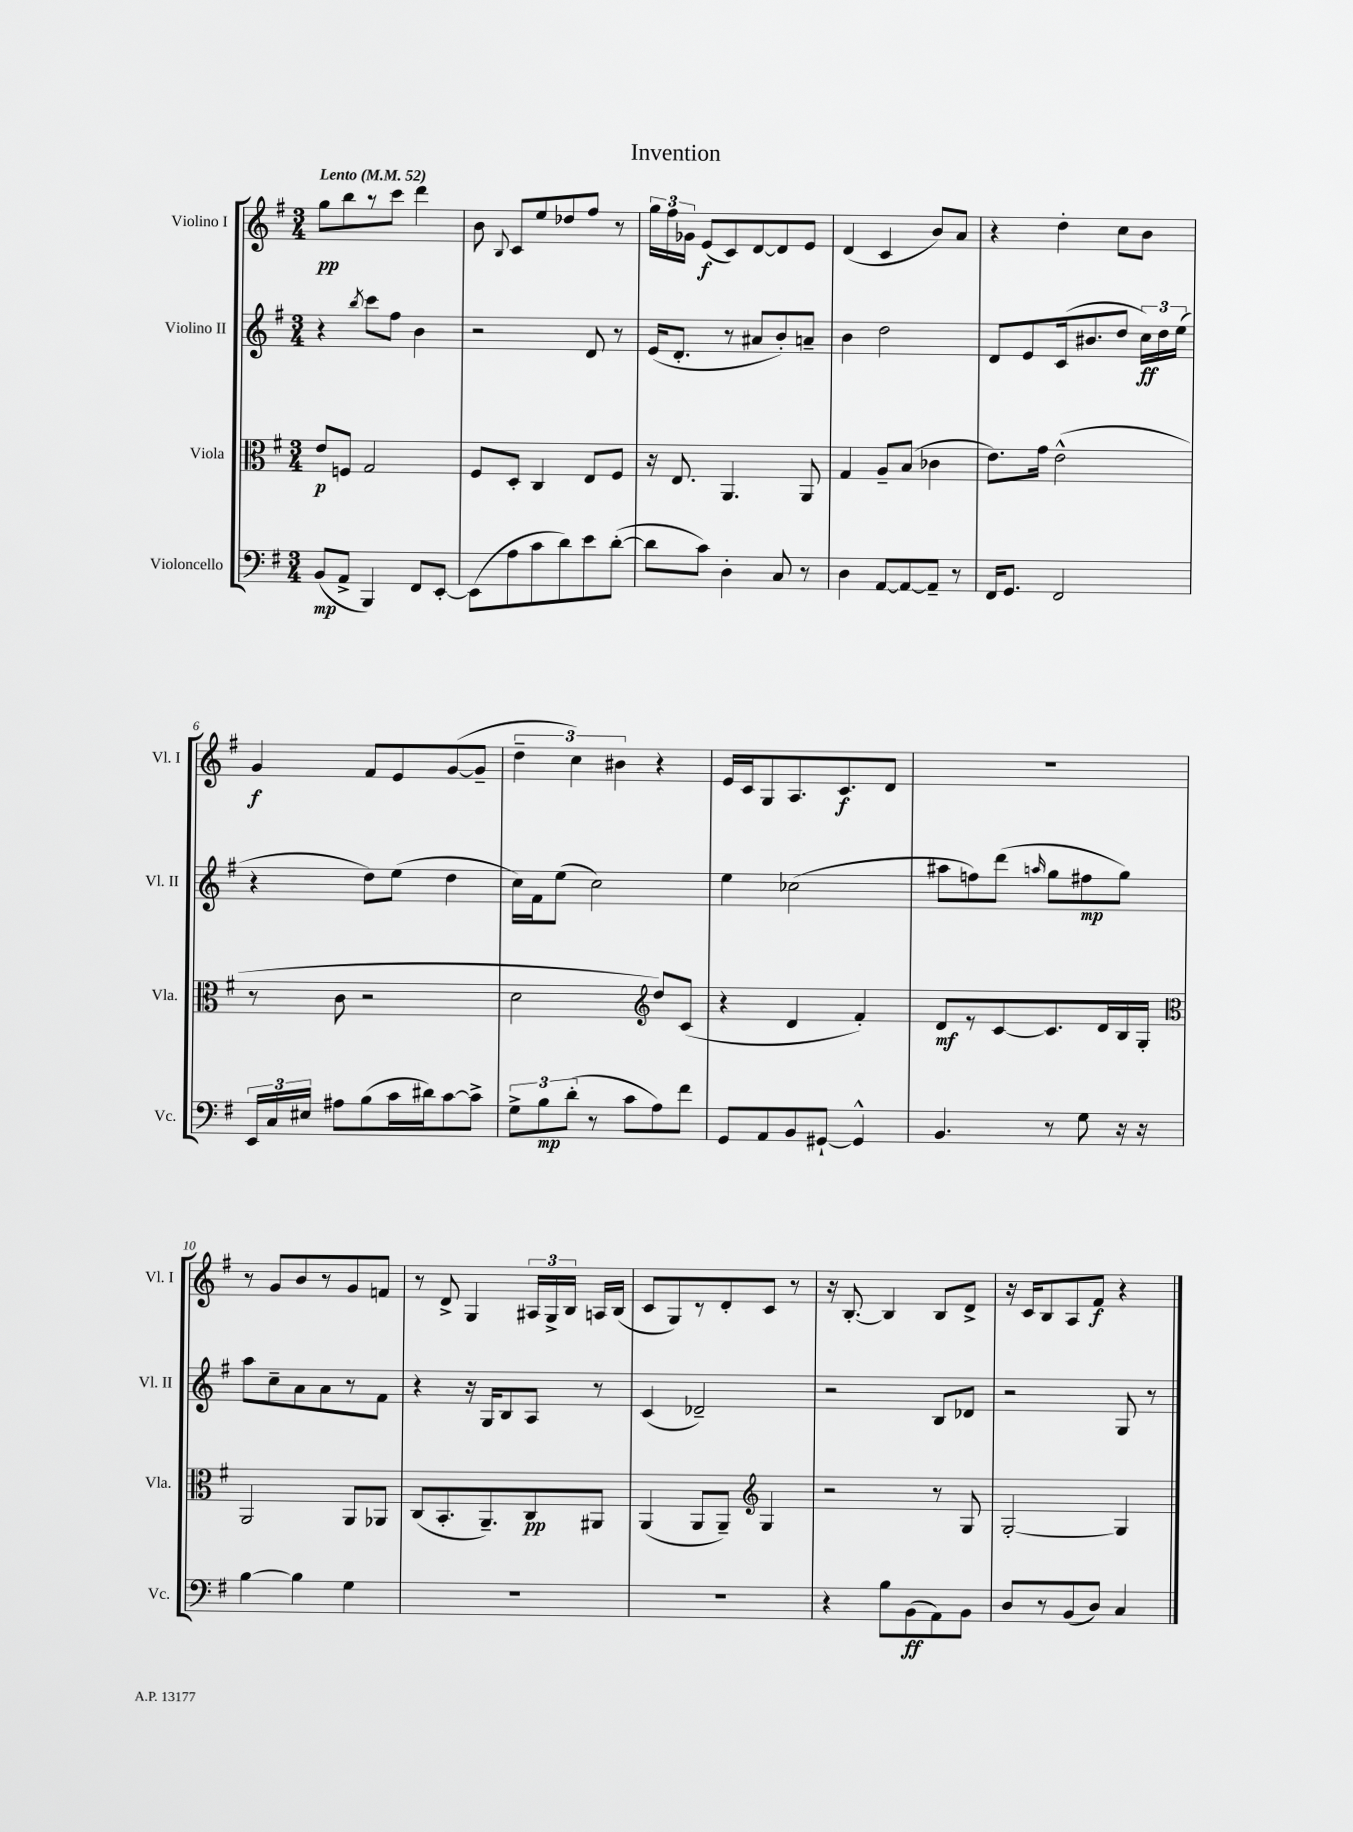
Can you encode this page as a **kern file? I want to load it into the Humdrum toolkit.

**kern	**kern	**kern	**kern
*staff4	*staff3	*staff2	*staff1
*clefF4	*clefC3	*clefG2	*clefG2
*k[f#]	*k[f#]	*k[f#]	*k[f#]
*M3/4	*M3/4	*M3/4	*M3/4
*MM52	*MM52	*MM52	*MM52
(8BB/L	8e/L	4r	8gg\L
8AA^/J	8F/J	.	8bb\
.	.	8qbb/	.
4BBB/)	2G/	8ccc\L	8r
.	.	8ff#\J	8ccc\J
8FF#/L	.	4b\	4ddd\
[8EE'/J	.	.	.
=	=	=	=
(8EE\]L	8F#/L	2r	8b\
.	.	.	8qqB/
8A\	8D'/J	.	8c/L
8c\	4C/	.	8ee/
8d\)	.	.	8dd-/
8e\	8E/L	8d/	8ff#/J
([8d'\J	8F#/J	8r	8r
=	=	=	=
8d\]L	16r	(16e/LK	24gg\LL
.	.	.	24ff#\
.	8.E/	8.d'/J	.
.	.	.	24g-\JJ
8c\J)	.	.	(8e/L
4D'\	4.AA/	8r	8c/)
.	.	8a#/L	[8d/
8C/	.	8b'/)	8d/]
8r	8AA/	8a~/J	8e/J
=	=	=	=
4D\	4G/	4b\	(4d/
[8AA/L	8A~/L	2dd\	4c/
8AA/_	(8B/J	.	.
8AA~/]J	4c-\	.	8b/L)
8r	.	.	8a/J
=	=	=	=
16FF#/LK	8.e\L)	8d/L	4r
8.GG/J	.	.	.
.	.	8e/	.
.	16g\Jk	.	.
2FF#/	(2e^^\	(16c/k	4dd'\
.	.	8.b#/	.
.	.	8dd/J	8cc\L
.	.	24cc\LL)	8b\J
.	.	24dd\	.
.	.	(24ee\JJ	.
=	=	=	=
24EE/LL	8r	4r	4g/
24C/	.	.	.
24E#/JJ	.	.	.
8A#\L	8c\	.	.
(8B\	2r	8dd\L)	8f#/L
16c\L	.	(8ee\J	8e/
16d#\J)	.	.	.
[8c\	.	4dd\	([8g/
8c^\]J	.	.	8g~/]J
=	=	=	=
12G^\L	2d\	16cc\LL)	6dd~\
.	.	16f#\J	.
12B\	.	.	.
.	.	(8ee\J	.
(12d'\J	.	.	6cc\)
8r	.	2cc\)	.
.	.	.	6b#\
8c\L	.	.	.
*	*clefG2	*	*
8A\)	8dd/L)	.	4r
8f#\J	(8c/J	.	.
=	=	=	=
8GG/L	4r	4ee\	16e/LL
.	.	.	16c/J
8AA/	.	.	8G/
8BB/	4d/	(2cc-\	8.A/
[8GG#`/J	.	.	.
.	.	.	8.c/
4GG#^^/]	4f#'/)	.	.
.	.	.	8d/J
=	=	=	=
4.BB/	8d/L	8aa#\L	2.r
.	8r	8ff\)	.
.	[8c/	(8ddd\J	.
.	.	16qqaa/	.
8r	8.c/]	8gg\L	.
8G\	.	8ff#\	.
.	16d/L	.	.
16r	16B/	8gg\J)	.
16r	16G'/JJ	.	.
=	=	=	=
*	*clefC3	*	*
[4B\	2AA/	8aa\L	8r
.	.	8cc~\	8g/L
4B\]	.	8a\	8b/
.	.	8a\	8r
4G\	8AA/L	8r	8g/
.	8AA-/J	8f#\J	8f/J
=	=	=	=
2.r	(8C/L	4r	8r
.	8.BB'/	.	8d^/
.	.	16r	4G/
.	8.AA~/)	16G/LK	.
.	.	8B/	.
.	8C/	8A/J	24A#/LL
.	.	.	24G^/
.	.	.	24B/JJ
.	8AA#/J	8r	16A/LL
.	.	.	(16B/JJ
=	=	=	=
2.r	(4AA/	(4c/	8c/L
.	.	.	8G/)
.	8AA/L	2d-~/)	8r
.	8AA~/J)	.	8d'/
*	*clefG2	*	*
.	4G/	.	8c/J
.	.	.	8r
=	=	=	=
4r	2r	2r	16r
.	.	.	[8.B'/
8B\L	.	.	4B/]
(8BB\	.	.	.
8AA\)	8r	8B/L	8B/L
8BB\J	8G/	8d-/J	8d^/J
=	=	=	=
8D/L	[2G'/	2r	16r
.	.	.	16c/LK
8r	.	.	8B/
(8BB/	.	.	8A/
8D/J)	.	.	8f#/J
4C/	4G/]	8G/	4r
.	.	8r	.
==	==	==	==
*-	*-	*-	*-
